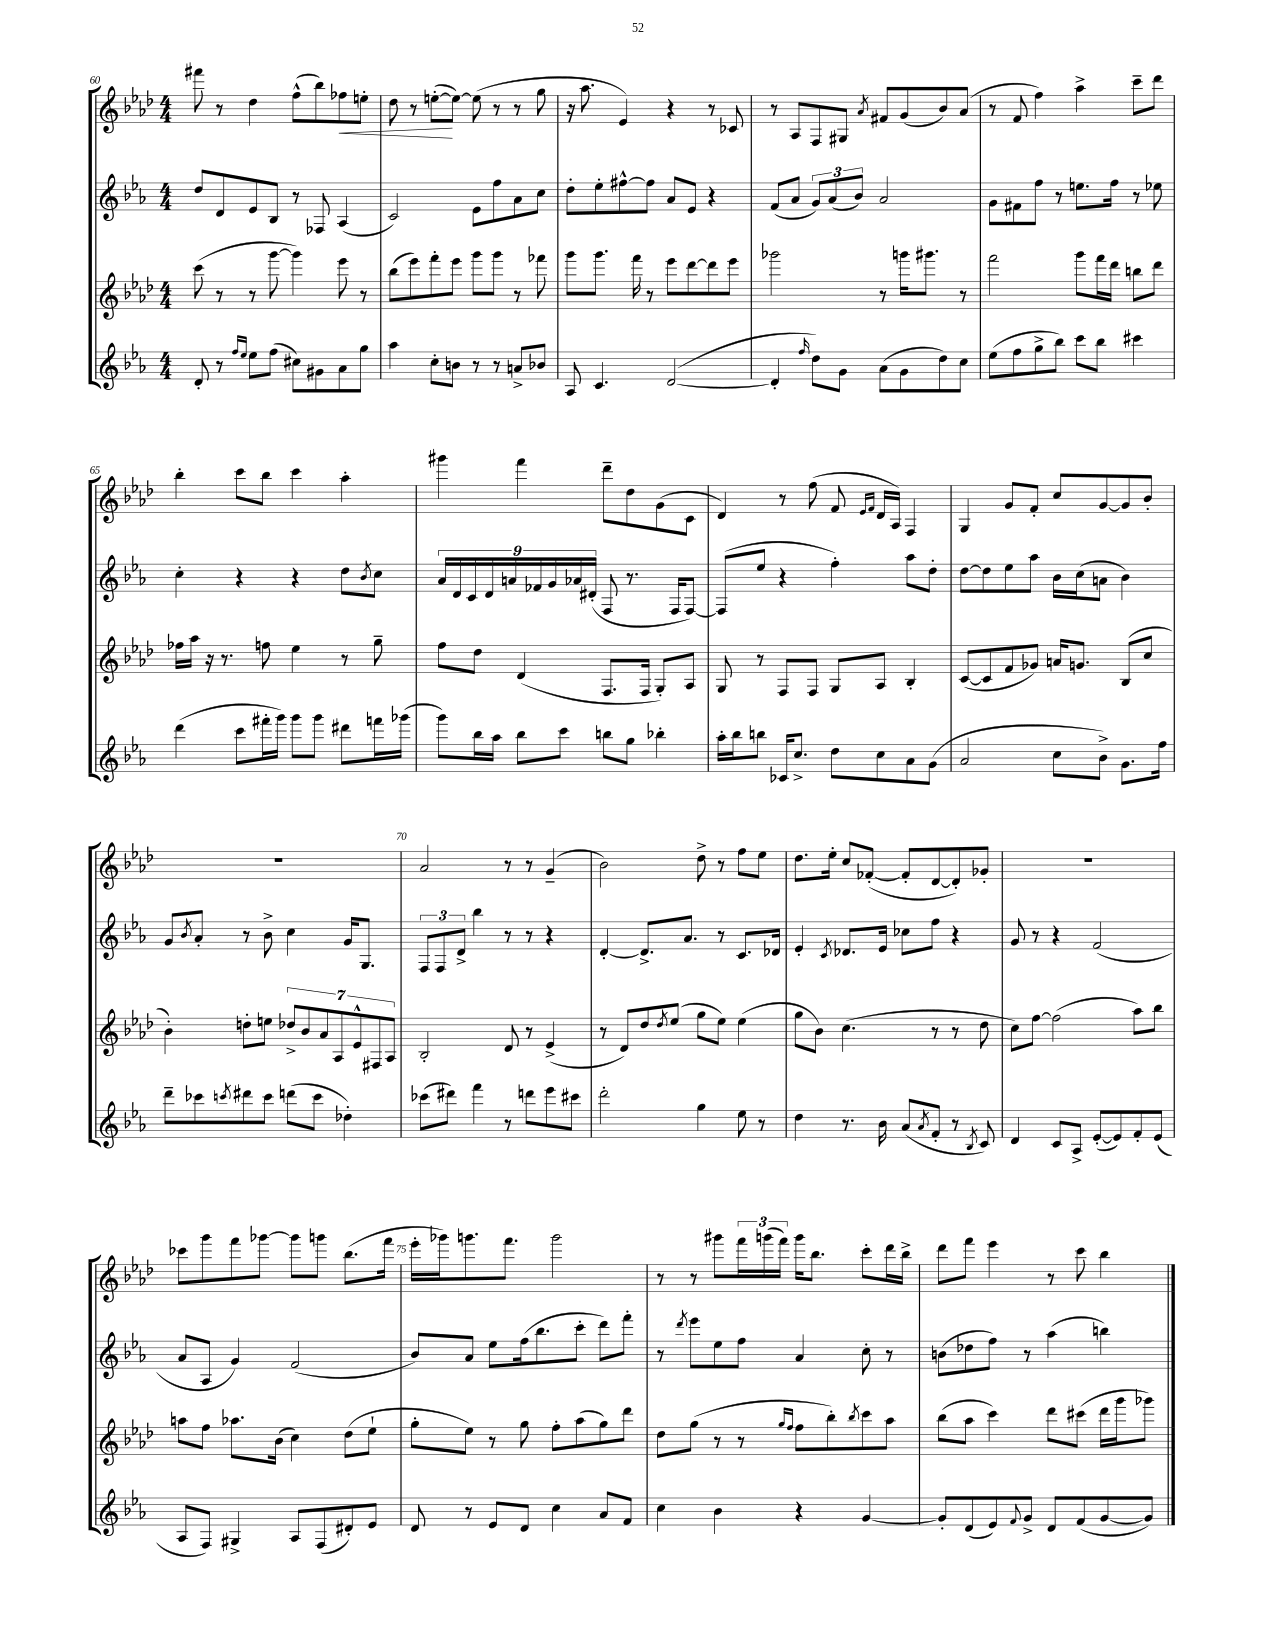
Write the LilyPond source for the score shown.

<<
\new StaffGroup <<
\new Staff = "s0" {
    \clef treble \key aes \major \numericTimeSignature \time 4/4
    fis'''8 r8 des''4 f''8-^( bes''8) fes''8\< e''8-. |
    des''8 r8 e''8~-.\!( e''8~) e''8( r8 r8 g''8 |
    r16 aes''8. ees'4) r4 r8 ces'8 |
    r8 aes8 f8 gis8 \acciaccatura { aes'8 } fis'8 g'8( bes'8) aes'8( |
    r8 f'8 f''4) aes''4-> c'''8-- des'''8 |
    bes''4-. c'''8 bes''8 c'''4 aes''4-. |
    gis'''4 f'''4 des'''8-- des''8 g'8( c'8 |
    des'4) r8 f''8( f'8 \grace { ees'16 f'16 } des'16 aes16) f4 |
    g4 g'8 f'8-. c''8 g'8~ g'8 bes'8-. |
    R1 |
    aes'2 r8 r8 g'4--( |
    bes'2) des''8-> r8 f''8 ees''8 |
    des''8. ees''16-. c''8 fes'8~-.( fes'8-. des'8~ des'8-.) ges'8-. |
    R1 |
    ces'''8 g'''8 f'''8 ges'''8~ ges'''8 g'''8 bes''8.( f'''16 |
    ees'''16-. ges'''16) g'''8. f'''8. g'''2 |
    r8 r8 gis'''8 \tuplet 3/2 { f'''16 g'''16( f'''16) } g'''16 bes''8. c'''8-. des'''16 bes''16-> |
    des'''8 f'''8 ees'''4 r8 c'''8 bes''4 \bar "|." |
}
\new Staff = "s1" {
    \clef treble \key ees \major \numericTimeSignature \time 4/4
    d''8 d'8 ees'8 bes8 r8 fes8 aes4( |
    c'2) ees'8 f''8 aes'8 c''8 |
    d''8-. ees''8-. fis''8~-^ fis''8 aes'8 ees'8 r4 |
    f'8( aes'8 \tuplet 3/2 { g'8) aes'8( bes'8) } aes'2 |
    g'8 fis'8 f''8 r8 e''8. f''16 r8 ees''8 |
    c''4-. r4 r4 d''8 \acciaccatura { bes'8 } c''8 |
    \tuplet 9/8 { aes'16 d'16 c'16 d'16 a'16 fes'16 g'16 aes'16 dis'16-.( } f8 r8. f16 f8~) |
    f8( ees''8 r4 f''4-.) aes''8 d''8-. |
    d''8~ d''8 ees''8 aes''8 bes'16 c''16( a'8 bes'4) |
    g'8 \acciaccatura { bes'8 } aes'8-. r8 bes'8-> c''4 g'16 g8. |
    \tuplet 3/2 { f8 f8 d'8-> } bes''4 r8 r8 r4 |
    d'4~-. d'8.-> aes'8. r8 c'8. des'16 |
    ees'4-. \acciaccatura { c'8 } des'8. ees'16 ces''8 f''8 r4 |
    g'8 r8 r4 f'2( |
    aes'8 aes8 g'4) f'2( |
    bes'8) aes'8 ees''8 f''16( bes''8. c'''8-. d'''8) f'''8-. |
    r8 \acciaccatura { d'''8 } ees'''8 ees''8 f''8 aes'4 c''8-. r8 |
    b'8( des''8 f''8) r8 aes''4( b''4) \bar "|." |
}
\new Staff = "s2" {
    \clef treble \key aes \major \numericTimeSignature \time 4/4
    c'''8( r8 r8 g'''8~ g'''4) ees'''8 r8 |
    bes''8( ees'''8) f'''8-. ees'''8 g'''8 g'''8 r8 fes'''8 |
    g'''8 g'''8. f'''16 r8 ees'''8 des'''8~ des'''8 ees'''8 |
    ges'''2 r8 g'''16 gis'''8. r8 |
    f'''2 g'''8 f'''16 des'''16 b''8 des'''8 |
    fes''16 aes''16 r16 r8. f''8 ees''4 r8 g''8-- |
    f''8 des''8 des'4( f8. f16 g8-.) aes8 |
    g8 r8 f8 f8 g8 aes8 bes4-. |
    c'8~( c'8 f'8 ges'8) a'16 g'8. bes8( c''8 |
    bes'4-.) d''8-. e''8 \tuplet 7/4 { des''8-> bes'8 aes'8 aes8 ees'8-^ fis8 aes8 } |
    bes2-. des'8 r8 ees'4->( |
    r8 des'8) des''8 \acciaccatura { des''8 } ees''8( g''8 ees''8) ees''4( |
    g''8 bes'8) c''4.( r8 r8 des''8 |
    c''8) f''8~ f''2( aes''8) bes''8 |
    a''8 f''8 aes''8. bes'16( c''4) des''8( ees''8-! |
    g''8-. ees''8) r8 g''8 f''8-. aes''8( g''8) des'''8 |
    des''8 g''8( r8 r8 \grace { g''16 f''16 } f''8 bes''8-.) \acciaccatura { bes''8 } c'''8 aes''8 |
    bes''8( aes''8 c'''4) des'''8 cis'''8( des'''16 g'''16 ges'''8) \bar "|." |
}
\new Staff = "s3" {
    \clef treble \key ees \major \numericTimeSignature \time 4/4
    d'8-. r8 \grace { f''16 ees''16 } ees''8 f''8( cis''8) gis'8 aes'8 g''8 |
    aes''4 c''8-. b'8 r8 r8 a'8-> bes'8 |
    aes8 c'4. d'2~( |
    d'4-. \grace { f''16 } d''8) g'8 aes'8( g'8 d''8) c''8 |
    ees''8( f''8 g''8-> bes''8) c'''8 bes''8 cis'''4 |
    d'''4( c'''8 fis'''16-. g'''16) g'''8 g'''8 dis'''8 f'''16 ges'''16( |
    g'''8) bes''16 aes''16 bes''8 c'''8 b''8 g''8 bes''4-. |
    aes''16-. bes''16 b''8 ces'16 c''8.-> d''8 c''8 aes'8 g'8( |
    aes'2 c''8 bes'8->) g'8. f''16 |
    d'''8-- ces'''8 \acciaccatura { c'''8 } dis'''8 c'''8 d'''8( c'''8 des''4-.) |
    ces'''8( dis'''8) f'''4 r8 d'''8 ees'''8 cis'''8 |
    d'''2-. g''4 ees''8 r8 |
    d''4 r8. bes'16 aes'8( \acciaccatura { aes'8 } f'8-. r8 \acciaccatura { bes8 } c'8) |
    d'4 c'8 aes8-> ees'8~-.( ees'8) f'8-. ees'8( |
    aes8 f8) gis4-> aes8 f8( dis'8-.) ees'8 |
    d'8 r8 ees'8 d'8 c''4 aes'8 f'8 |
    c''4 bes'4 r4 g'4~ |
    g'8-. d'8( ees'8) \appoggiatura { f'8 } g'8-> d'8 f'8( g'8~ g'8) \bar "|." |
}
>>
>>
\layout { \context { \Score currentBarNumber = #60 \override BarNumber.break-visibility = ##(#f #t #t) barNumberVisibility = #(every-nth-bar-number-visible 5) } }
